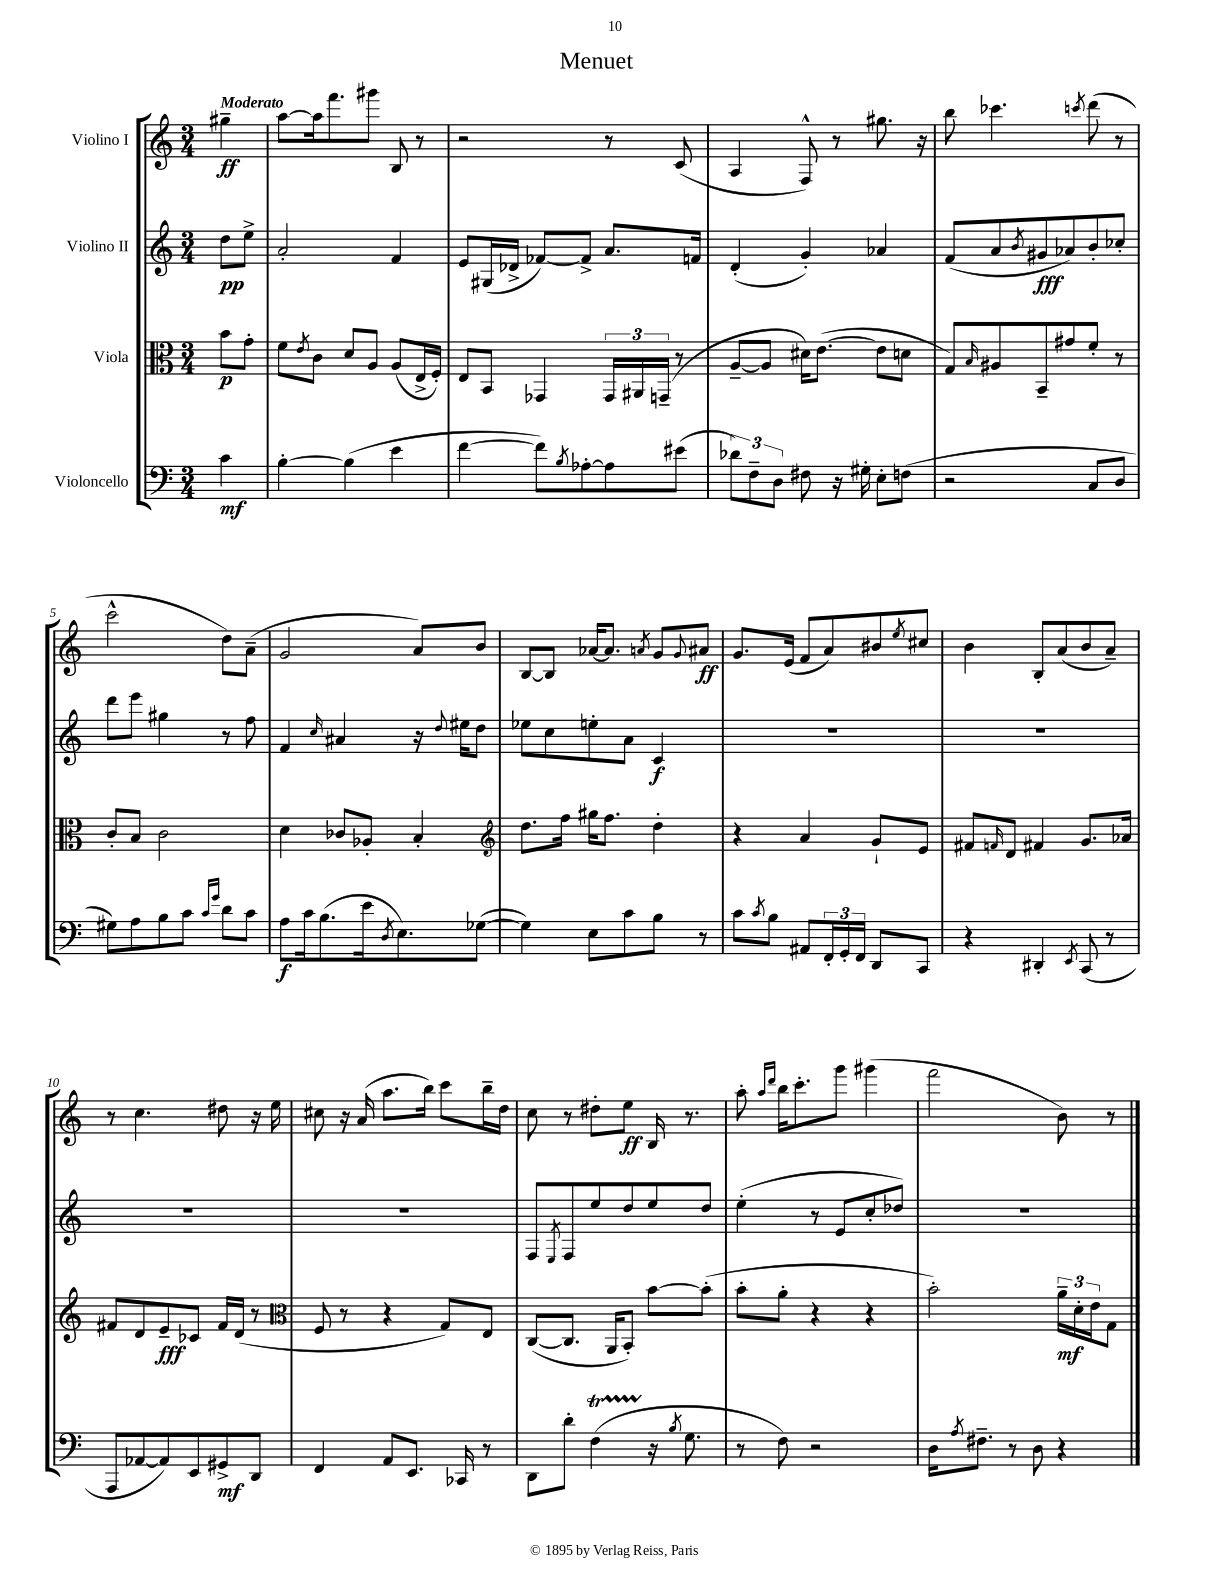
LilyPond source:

\header { title = "Menuet" }
<<
\new StaffGroup <<
\new Staff = "s0" \with { instrumentName = "Violino I" } {
    \clef treble \key c \major \numericTimeSignature \time 3/4 \partial 4 \tempo "Moderato"
    gis''4--\ff |
    a''8~ a''16 f'''8. gis'''8 b8 r8 |
    r2 r8 c'8( |
    a4 f8-^) r8 gis''8. r16 |
    b''8 ces'''4. \acciaccatura { c'''8 } d'''8( r8 |
    c'''2-^ d''8) a'8--( |
    g'2 a'8) b'8 |
    b8~ b8 aes'16~ aes'8. \acciaccatura { a'8 } g'8 \appoggiatura { g'8 } ais'8\ff |
    g'8. e'16( f'8 a'8) bis'8 \acciaccatura { e''8 } cis''8 |
    b'4 b8-. a'8( b'8 a'8--) |
    r8 c''4. dis''8 r16 e''16 |
    cis''8 r16 a'16( a''8. b''16) c'''8 b''16-- d''16 |
    c''8 r8 dis''8-. e''8\ff b16 r8. |
    a''8-. \grace { a''16 d'''16 } b''16 c'''8.-. g'''8 gis'''4( |
    f'''2 b'8) r8 \bar "|." |
}
\new Staff = "s1" \with { instrumentName = "Violino II" } {
    \clef treble \key c \major \numericTimeSignature \time 3/4 \partial 4
    d''8\pp e''8-> |
    a'2-. f'4 |
    e'8 gis16( des'16-> fes'8~) fes'8-> a'8. f'16 |
    d'4-.( g'4-.) aes'4 |
    f'8( a'8 \acciaccatura { b'8 } gis'8\fff aes'8) b'8-. ces''8-. |
    d'''8 e'''8 gis''4 r8 f''8 |
    f'4 \grace { c''16 } ais'4 r16 \appoggiatura { d''8 } eis''16 d''8 |
    ees''8 c''8 e''8-. a'8 c'4\f |
    R2. |
    R2. |
    R2. |
    R2. |
    f8 \acciaccatura { e8 } f8 e''8 d''8 e''8 d''8 |
    e''4-.( r8 e'8 c''8-. des''8) |
    R2. \bar "|." |
}
\new Staff = "s2" \with { instrumentName = "Viola" } {
    \clef alto \key c \major \numericTimeSignature \time 3/4 \partial 4
    b'8\p g'8-. |
    f'8 \acciaccatura { e'8 } c'8 d'8 a8 a8( e16-> f16-.) |
    e8 b,8 ges,4 \tuplet 3/2 { ges,16 ais,16 g,16--( } r8 |
    a8~-- a8 dis'16) e'8.~( e'8 d'8 |
    g8) \grace { b16 } ais8 b,8-- gis'8 f'8-. r8 |
    c'8-. b8 c'2 |
    d'4 ces'8 aes8-. b4-. |
    \clef treble d''8. f''16 gis''16 f''8. d''4-. |
    r4 a'4 g'8-! e'8 |
    fis'8 \grace { f'16 } d'8 fis'4 g'8. aes'16 |
    fis'8 d'8 e'8--\fff ces'8 fis'16 d'16( r8 |
    \clef alto f8 r8 r4 g8) e8 |
    c8~( c8. a,16 b,8-.) b'8~ b'8-.( |
    b'8-. a'8-. r4 r4 |
    b'2-.) \tuplet 3/2 { a'16--\mf d'16-. e'16 } g8 \bar "|." |
}
\new Staff = "s3" \with { instrumentName = "Violoncello" } {
    \clef bass \key c \major \numericTimeSignature \time 3/4 \partial 4
    c'4\mf |
    b4~-. b4( e'4 |
    f'4~ f'8) \acciaccatura { b8 } aes8~-. aes8 eis'8( |
    \tuplet 3/2 { des'8) f8-- d8 } fis8 r16 gis16-. e8-. f8( |
    r2 c8 d8 |
    gis8) a8 b8 c'8 \grace { c'16 g'16 } d'8 c'8 |
    a8\f c'16 b8.( e'16 \acciaccatura { d8 } e8.) ges8~( |
    ges4) e8 c'8 b8 r8 |
    c'8 \acciaccatura { c'8 } b8 ais,8 \tuplet 3/2 { f,16-. g,16-. f,16 } d,8 c,8 |
    r4 dis,4-. \acciaccatura { e,8 } c,8( r8 |
    a,,8 aes,8~ aes,8) e,8 gis,8->\mf d,8 |
    f,4 a,8 e,8. ces,16 r8 |
    d,8 d'8-. f4\startTrillSpan( r16\stopTrillSpan \acciaccatura { b8 } g8. |
    r8 f8) r2 |
    d16 \acciaccatura { a8 } fis8.-- r8 d8 r4 \bar "|." |
}
>>
>>
